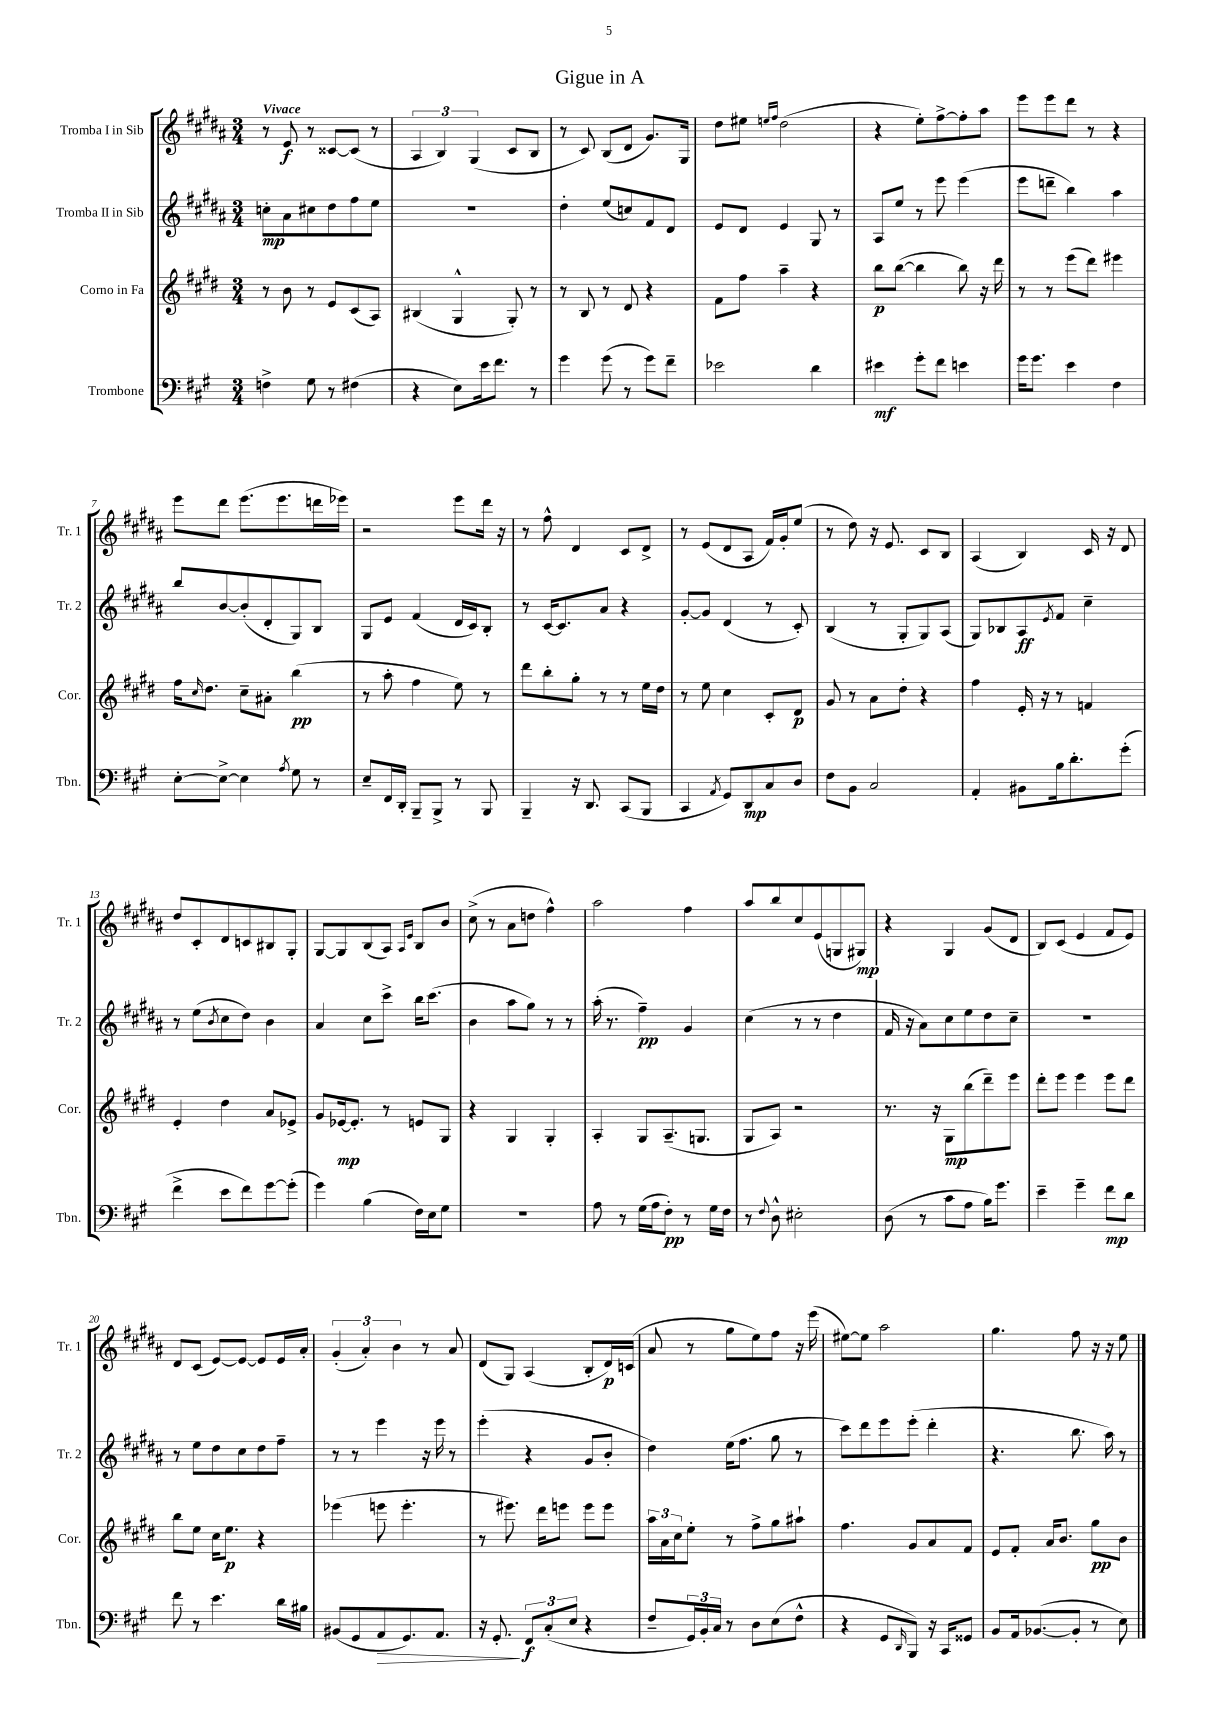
\header { title = "Gigue in A" }
<<
\new StaffGroup <<
\new Staff = "s0" \with { instrumentName = "Tromba I in Sib" shortInstrumentName = "Tr. 1" } {
    \clef treble \key b \major \numericTimeSignature \time 3/4 \tempo "Vivace"
    r8 e'8\f r8 cisis'8~ cisis'8( r8 |
    \tuplet 3/2 { ais4 b4) gis4( } cis'8 b8 |
    r8 cis'8) b8( dis'8 gis'8.) gis16 |
    dis''8 eis''8 \grace { e''16 fis''16 } dis''2( |
    r4 e''8-.) fis''8~-> fis''8-. ais''8 |
    e'''8 e'''8 dis'''8 r8 r4 |
    e'''8 dis'''8 e'''8.( e'''8. d'''16 ees'''16) |
    r2 e'''8 dis'''16 r16 |
    r8 fis''8-^ dis'4 cis'8 dis'8-> |
    r8 e'8( dis'8 ais8 fis'16) gis'16-. e''8( |
    r8 dis''8) r16 e'8. cis'8 b8 |
    ais4( b4) cis'16 r16 dis'8 |
    dis''8 cis'8-. dis'8 c'8 bis8 gis8-. |
    gis8~ gis8 b8( ais8) \grace { ais16 e'16 } b8 b'8 |
    cis''8->( r8 ais'8 d''8 fis''4-^) |
    ais''2 fis''4 |
    ais''8 b''8 cis''8 e'8( g8 gis8\mp) |
    r4 gis4 gis'8( dis'8 |
    b8) cis'8( e'4 fis'8 e'8) |
    dis'8 cis'8( e'8~) e'8~ e'8 e'16 ais'16-. |
    \tuplet 3/2 { gis'4-.( ais'4-.) b'4 } r8 ais'8 |
    dis'8( gis8) ais4( b8-. dis'16\p) c'16( |
    ais'8 r8 gis''8 e''8) fis''8 r16 e'''16( |
    eis''8~) eis''8 ais''2 |
    gis''4. fis''8 r16 r16 e''8 \bar "|." |
}
\new Staff = "s1" \with { instrumentName = "Tromba II in Sib" shortInstrumentName = "Tr. 2" } {
    \clef treble \key b \major \numericTimeSignature \time 3/4
    c''8-.\mp ais'8 cis''8 dis''8 fis''8 e''8 |
    R2. |
    dis''4-. e''8( c''8) fis'8 dis'8 |
    e'8 dis'8 e'4 gis8 r8 |
    ais8 e''8 r8 e'''8 e'''4( |
    e'''8 d'''8-- b''4) ais''4 |
    b''8 b'8~ b'8-.( dis'8-. gis8) b8 |
    gis8 e'8 fis'4( dis'16 cis'16) b8-. |
    r8 cis'16~ cis'8. ais'8 r4 |
    gis'8~-. gis'8 dis'4( r8 cis'8-.) |
    b4( r8 gis8-. gis8) ais8( |
    gis8) bes8 ais8\ff \acciaccatura { e'8 } fis'8 cis''4-- |
    r8 e''8( \acciaccatura { b'8 } cis''8 dis''8) b'4 |
    ais'4 cis''8 cis'''8-> b''16 cis'''8.( |
    b'4 ais''8 gis''8) r8 r8 |
    ais''16-.( r8. fis''4--\pp) gis'4 |
    cis''4( r8 r8 dis''4 |
    fis'16 r16 ais'8) cis''8 e''8 dis''8 cis''8-- |
    R2. |
    r8 e''8 dis''8 cis''8 dis''8 fis''8-- |
    r8 r8 e'''4 r16 e'''16 r8 |
    e'''4-.( r4 gis'8 b'8-. |
    dis''4) e''16( fis''8. gis''8 r8 |
    cis'''8) dis'''8 e'''8 e'''8-.( dis'''4-. |
    r4. b''8. ais''16) r8 \bar "|." |
}
\new Staff = "s2" \with { instrumentName = "Corno in Fa" shortInstrumentName = "Cor." } {
    \clef treble \key e \major \numericTimeSignature \time 3/4
    r8 b'8 r8 e'8 cis'8( a8) |
    bis4( gis4-^ gis8-.) r8 |
    r8 b8 r8 dis'8 r4 |
    fis'8 fis''8 a''4-- r4 |
    b''8\p b''8~( b''4 b''8) r16 dis'''16 |
    r8 r8 e'''8( dis'''8) eis'''4 |
    fis''16 \grace { cis''16 } dis''8. cis''8-- ais'8-. b''4\pp( |
    r8 a''8-. fis''4 e''8) r8 |
    dis'''8 b''8-. gis''8-. r8 r8 e''16 dis''16 |
    r8 e''8 cis''4 cis'8-. dis'8\p |
    gis'8 r8 a'8 dis''8-. r4 |
    fis''4 e'16-. r16 r8 f'4 |
    e'4-. dis''4 a'8 ees'8-> |
    gis'8 ees'16~\mp ees'8.-. r8 e'8 gis8 |
    r4 gis4 gis4-. |
    a4-. gis8 a8.--( g8. |
    gis8 a8) r2 |
    r8. r16 gis8\mp b''8( dis'''8--) e'''8 |
    dis'''8-. e'''8 e'''4 e'''8 dis'''8 |
    b''8 e''8 cis''16 e''8.\p r4 |
    ees'''4( e'''8 e'''4.-. |
    r8 eis'''8.) dis'''16 e'''8 e'''8 e'''8 |
    \tuplet 3/2 { a''16 a'16 cis''16 } e''8-. r8 fis''8-> gis''8 ais''8-! |
    fis''4. gis'8 a'8 fis'8 |
    e'8 fis'8-. a'16 b'8. gis''8\pp b'8 \bar "|." |
}
\new Staff = "s3" \with { instrumentName = "Trombone" shortInstrumentName = "Tbn." } {
    \clef bass \key a \major \numericTimeSignature \time 3/4
    f4-> gis8 r8 fis4( |
    r4 e8) e'16 fis'8. r8 |
    gis'4 gis'8( r8 gis'8) fis'8-- |
    ees'2 d'4 |
    eis'4\mf gis'8-. fis'8 e'4 |
    gis'16 gis'8. e'4 fis4 |
    e8~-. e8~-> e4 \acciaccatura { a8 } gis8 r8 |
    e8-- fis,16 d,16-. b,,8-- b,,8-> r8 b,,8 |
    b,,4-- r16 d,8. cis,8( b,,8 |
    cis,4 \acciaccatura { a,8 } gis,8) d,8\mp cis8 d8 |
    fis8 b,8 cis2 |
    a,4-. bis,8 b16 d'8.-. gis'8-.( |
    fis'4-> e'8 fis'8) gis'8~ gis'8-.( |
    gis'4) b4( fis16) e16 gis8 |
    R2. |
    a8 r8 gis16( a16 fis8-.\pp) r8 gis16 fis16 |
    r8 \appoggiatura { fis8 } d8-^ eis2-. |
    d8( r8 cis'8 a8 b16) gis'8. |
    e'4-- gis'4-- fis'8\mp d'8 |
    fis'8 r8 e'4. d'16 bis16 |
    bis,8( gis,8 a,8\> gis,8.) a,8. |
    r16 gis,8.-.\! \tuplet 3/2 { fis,8\f cis8-.( e8 } r4 |
    fis8-- \tuplet 3/2 { gis,16) b,16-. cis16 } r8 d8 e8( fis8-^ |
    r4 gis,8 \grace { d,16 } b,,8) r16 cis,16 gisis,8 |
    b,8 a,16 bes,8.~( bes,8-. r8 e8) \bar "|." |
}
>>
>>
